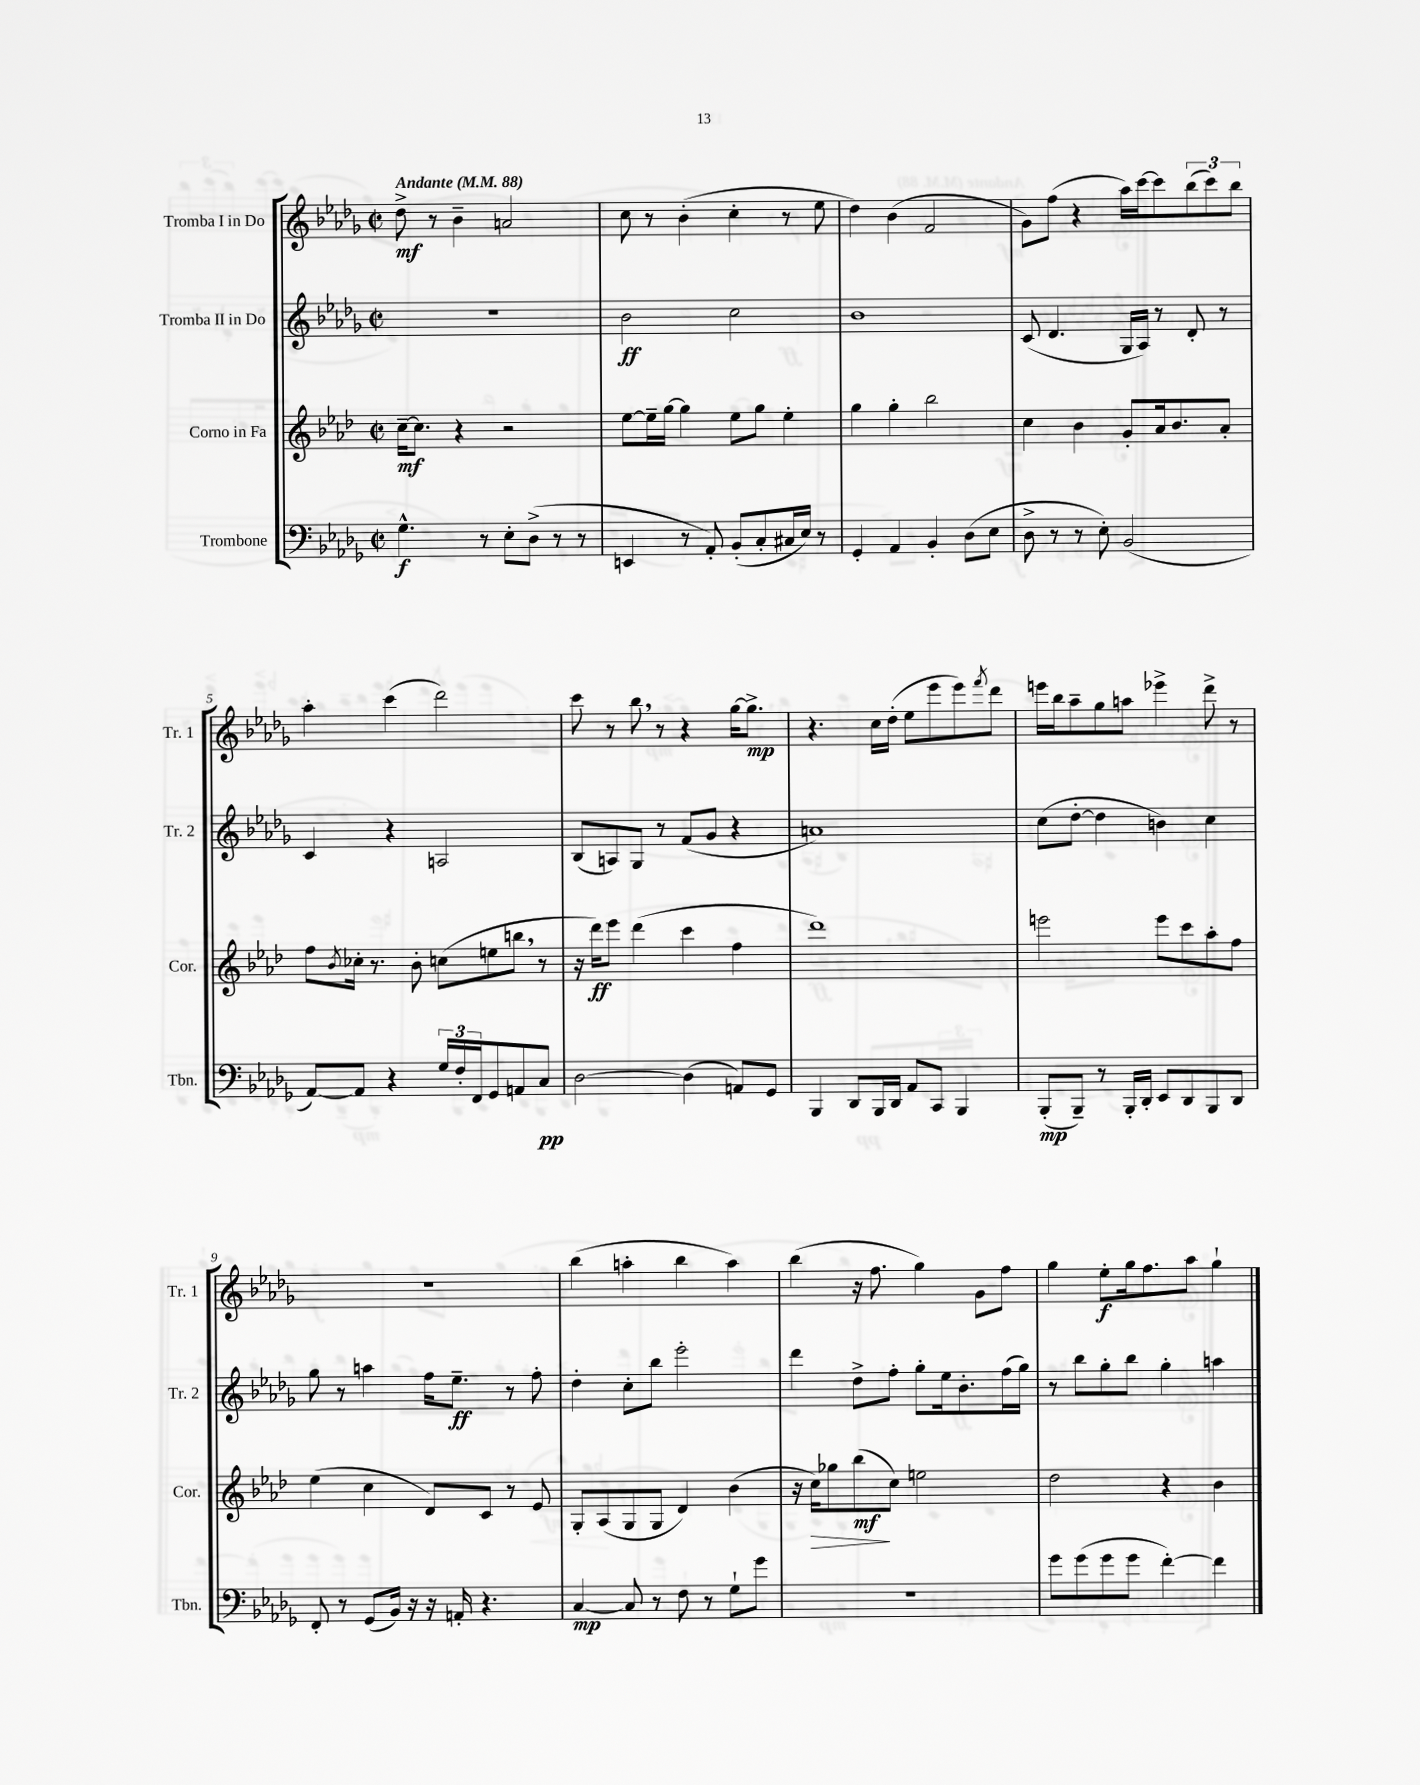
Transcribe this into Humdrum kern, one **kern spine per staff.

**kern	**kern	**kern	**kern
*staff4	*staff3	*staff2	*staff1
*clefF4	*clefG2	*clefG2	*clefG2
*k[b-e-a-d-g-]	*k[b-e-a-d-]	*k[b-e-a-d-g-]	*k[b-e-a-d-g-]
*M2/2	*M2/2	*M2/2	*M2/2
*met(c|)	*met(c|)	*met(c|)	*met(c|)
*MM88	*MM88	*MM88	*MM88
4.G-^^	[16cc~	1r	8dd-^
.	8.cc]	.	.
.	.	.	8r
.	4r	.	4b-~
8r	.	.	.
8E-'	2r	.	2a
(8D-^	.	.	.
8r	.	.	.
8r	.	.	.
=	=	=	=
4EE	[8ee-	2b-	8cc
.	16ee-~]	.	8r
.	[16gg	.	.
8r	4gg]	.	(4b-'
8AA-')	.	.	.
(8BB-'	8ee-	2cc	4cc'
8C'	8gg	.	.
16C#	4ee-'	.	8r
16E-)	.	.	.
8r	.	.	8ee-
=	=	=	=
4GG-'	4gg	1b-	4dd-)
4AA-	4gg'	.	(4b-
4BB-'	2bb-	.	2f
(8D-	.	.	.
8E-	.	.	.
=	=	=	=
8D-^	4cc	(8c	8g-)
8r	.	4.d-	(8ff
8r	4b-	.	4r
8E-')	.	.	.
(2BB-	8g'	16G-	16aa-)
.	.	16A-)	[16ccc
.	16a-	8r	8ccc]
.	8.b-	.	.
.	.	8d-'	(12bb-
.	.	.	12ccc)
.	8a-'	8r	.
.	.	.	12bb-
=	=	=	=
[8AA-)	8ff	4c	4aa-'
.	8qb-	.	.
8AA-]	16cc-'	.	.
.	8.r	.	.
4r	.	4r	(4ccc
.	8b-'	.	.
24G-	(8cc	2A	2ddd-)
24F'	.	.	.
24FF	.	.	.
8GG-	8ee	.	.
8AA	8bb	.	.
8C	8r	.	.
=	=	=	=
[2D-	16r	(8B-	8ccc
.	16ddd-)	.	.
.	8eee-	8A)	8r
.	(4ddd-	8G-	8bb-
.	.	8r	8r
(4D-]	4ccc	(8f	4r
.	.	8g-	.
8AA)	4ff	4r	[16gg-
.	.	.	8.gg-^]
8GG-	.	.	.
=	=	=	=
4BBB-	1ddd-)	1a)	4.r
8DD-	.	.	.
16BBB-	.	.	16cc
16DD-	.	.	(16dd-'
8AA-	.	.	8ee-
8CC	.	.	8eee-
4BBB-	.	.	8eee-)
.	.	.	8qfff
.	.	.	8ddd-
=	=	=	=
(8BBB-'	2eee	(8cc	16eee
.	.	.	16bb-
8BBB-~)	.	[8dd-'	8aa-~
8r	.	4dd-]	8gg-
16BBB-'	.	.	8aa
16DD-'	.	.	.
8EE-	8eee	4b)	4eee-^
8DD-	8ccc	.	.
8BBB-	8aa-'	4cc	8ddd-^
8DD-	8ff	.	8r
=	=	=	=
8FF'	(4ee-	8gg-	1r
8r	.	8r	.
(8GG-	4cc	4aa	.
16BB-)	.	.	.
16r	.	.	.
16r	8d-)	16ff	.
16AA'	.	8.ee-~	.
4.r	8c	.	.
.	8r	8r	.
.	8e-	8ff'	.
=	=	=	=
[4C	8G'	4dd-'	(4bb-
.	(8A-	.	.
8C]	8G	8cc'	4aa'
8r	8G	8bb-	.
8F	4d-)	2eee-'	4bb-
8r	.	.	.
8G-`	(4b-	.	4aa)
8g-	.	.	.
=	=	=	=
1r	16r	4ddd-	(4bb-
.	16cc)	.	.
.	8gg-	.	.
.	(8bb-	8dd-^	16r
.	.	.	8.ff
.	8cc)	8ff'	.
.	2ee	8gg-'	4gg-)
.	.	16ee-	.
.	.	8.b-'	.
.	.	.	8g-
.	.	(16ff	8ff
.	.	16gg-)	.
=	=	=	=
8g-	2dd-	8r	4gg-
(8g-	.	8bb-	.
8g-	.	8gg-'	8ee-'
8g-	.	8bb-	16gg-
.	.	.	8.ff
[4f')	4r	4gg-'	.
.	.	.	8aa-
4f]	4b-	4aa	4gg-`
==	==	==	==
*-	*-	*-	*-
